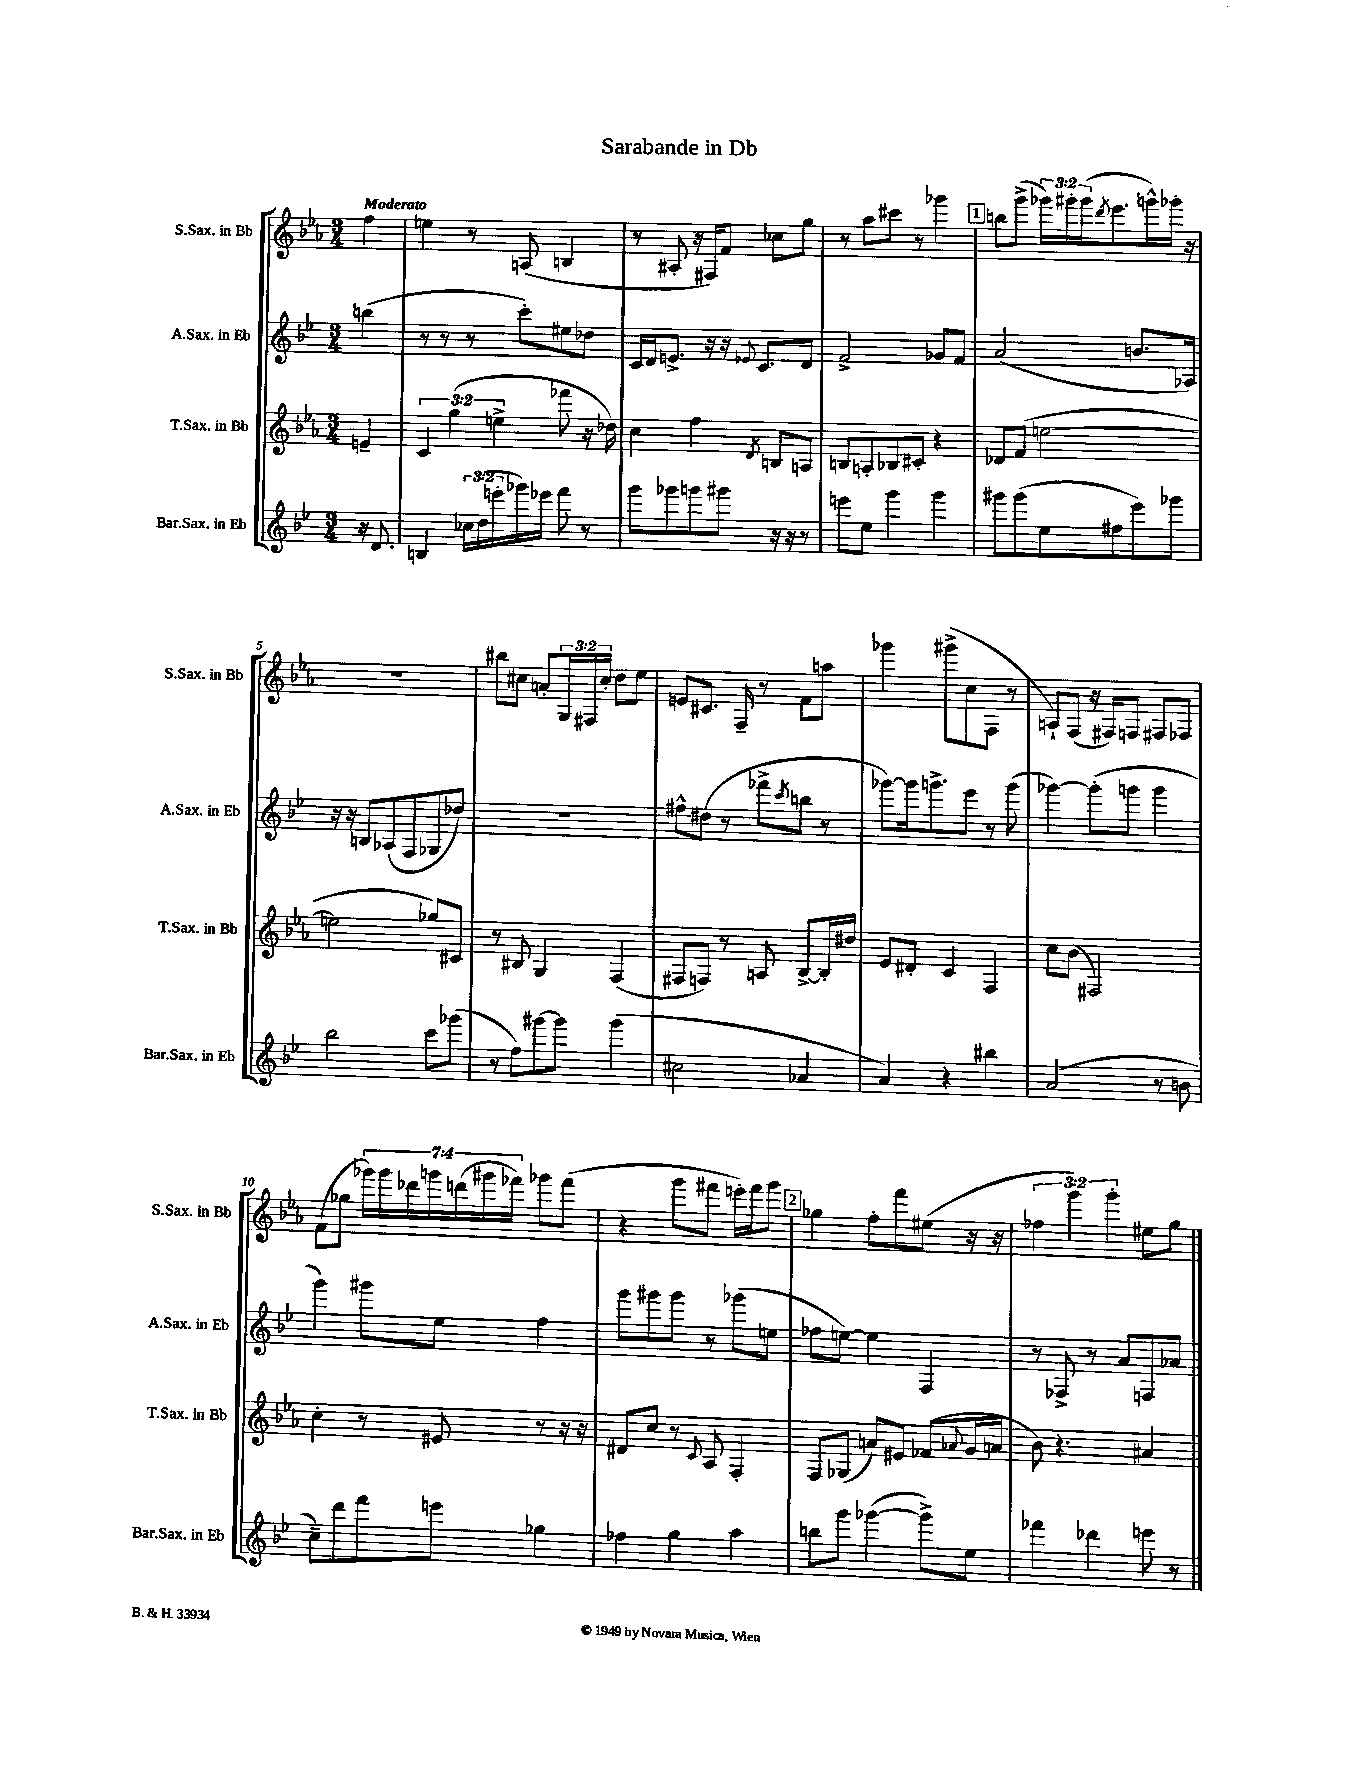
\header { title = "Sarabande in Db" }
<<
\new StaffGroup <<
\new Staff = "s0" \with { instrumentName = "S.Sax. in Bb" shortInstrumentName = "S.Sax. in Bb" } {
    \clef treble \key ees \major \numericTimeSignature \time 3/4 \override Staff.TupletNumber.text = #tuplet-number::calc-fraction-text \partial 4 \tempo "Moderato"
    f''4 |
    e''4 r8 a8( b4 |
    r8 ais8-. r16 fis16) f'8 ces''8 g''8 |
    r8 aes''8 cis'''8 r8 ges'''4 |
    \mark \markup { \box "1" } b''8 g'''8->( \tuplet 3/2 { ges'''16) gis'''16-. gis'''16( } \acciaccatura { d'''8 } ees'''8. g'''16-^) ges'''16-. r16 |
    R2. |
    bis''8 cis''8 a'8-. \tuplet 3/2 { g16 fis16 cis''16-. } d''8 ees''8 |
    e'8 cis'8. f16-- r8 f'8 a''8 |
    ges'''4 gis'''8->( c''8 f8 r8 |
    a8-!) f8( r16 fis16) f8 fis8 fes8 |
    f'8( ges''8 \tuplet 7/4 { ges'''16) ges'''16 des'''16 g'''16 d'''16( gis'''16 fes'''16) } ges'''8 fes'''8( |
    r4 g'''8 fis'''8 e'''16-.) fis'''16 g'''8 |
    \mark \markup { \box "2" } ges''4 f''8-. f'''8 eis''8( r16 r16 |
    \tuplet 3/2 { fes''4 g'''4) g'''4-. } eis''8 g''8 \bar "|." |
}
\new Staff = "s1" \with { instrumentName = "A.Sax. in Eb" shortInstrumentName = "A.Sax. in Eb" } {
    \clef treble \key bes \major \numericTimeSignature \time 3/4 \partial 4
    b''4( |
    r8 r8 r8 c'''8-.) eis''8 des''8 |
    c'16 d'16 e'8.-> r16 r16 \appoggiatura { ees'8 } c'8. d'8 |
    f'2-> ges'8 f'8 |
    \mark \markup { \box "1" } a'2( b'8. aes16) |
    r16 r16 b8 aes8( f8 ges8 des''8) |
    R2. |
    fis''8-^ dis''8( r8 fes'''8-> \acciaccatura { c'''8 } b''8 r8 |
    ges'''8~) ges'''16 g'''8.-> ees'''8 r8 g'''8( |
    ges'''4~) ges'''8-.( g'''8 g'''4 |
    g'''4) gis'''8 ees''8 f''4 |
    g'''8 gis'''8 gis'''8 r8 ges'''8( e''8 |
    \mark \markup { \box "2" } fes''8 e''8~) e''4 f4 |
    r8 fes8-> r8 a'8 f8 aes'8 \bar "|." |
}
\new Staff = "s2" \with { instrumentName = "T.Sax. in Bb" shortInstrumentName = "T.Sax. in Bb" } {
    \clef treble \key ees \major \numericTimeSignature \time 3/4 \override Staff.TupletNumber.text = #tuplet-number::calc-fraction-text \partial 4
    e'4-- |
    \tuplet 3/2 { c'4 g''4( e''4-> } fes'''8 r16 des''16) |
    c''4 f''4 \acciaccatura { d'8 } b8 a8 |
    b8 a8-. bes8 cis'8-. r4 |
    \mark \markup { \box "1" } des'8 f'8( e''2~ |
    e''2 ges''8) cis'8 |
    r8 bis8 g4 f4( |
    fis8 f8) r8 a8 bes8~-> bes16-. dis''16 |
    ees'8 dis'8-. c'4 f4 |
    c''8 bes'8( fis2) |
    c''4-. r8 eis'8 r8 r16 r16 |
    dis'8 c''8 r8 \appoggiatura { c'8 } aes8 f4-. |
    \mark \markup { \box "2" } f8 ges8( a'8) eis'8 fes'8( \appoggiatura { aes'8 } g'16 a'16 |
    bes'8) r4. ais'4 \bar "|." |
}
\new Staff = "s3" \with { instrumentName = "Bar.Sax. in Eb" shortInstrumentName = "Bar.Sax. in Eb" } {
    \clef treble \key bes \major \numericTimeSignature \time 3/4 \override Staff.TupletNumber.text = #tuplet-number::calc-fraction-text \partial 4
    r16 d'8. |
    b4 \tuplet 3/2 { ces''16 d''16( e'''16-. } ges'''16) ees'''16 f'''8 r8 |
    g'''8 ges'''8 g'''8 gis'''8 r16 r16 r8 |
    e'''8 ees''8 g'''4 g'''4 |
    \mark \markup { \box "1" } gis'''8 gis'''8( ees''8 fis''8 ees'''8) ges'''8 |
    bes''2 c'''8 ges'''8( |
    r8 f''8) gis'''8~ gis'''8 gis'''4( |
    cis''2 aes'4 |
    a'4) r4 bis''4 |
    a'2( r8 b'8 |
    c''8--) d'''8 f'''8 e'''8 ges''4 |
    fes''4 g''4 a''4 |
    \mark \markup { \box "2" } b''8 g'''8 ges'''4~( ges'''8->) ees''8 |
    fes'''4 des'''4 e'''8 r8 \bar "|." |
}
>>
>>
